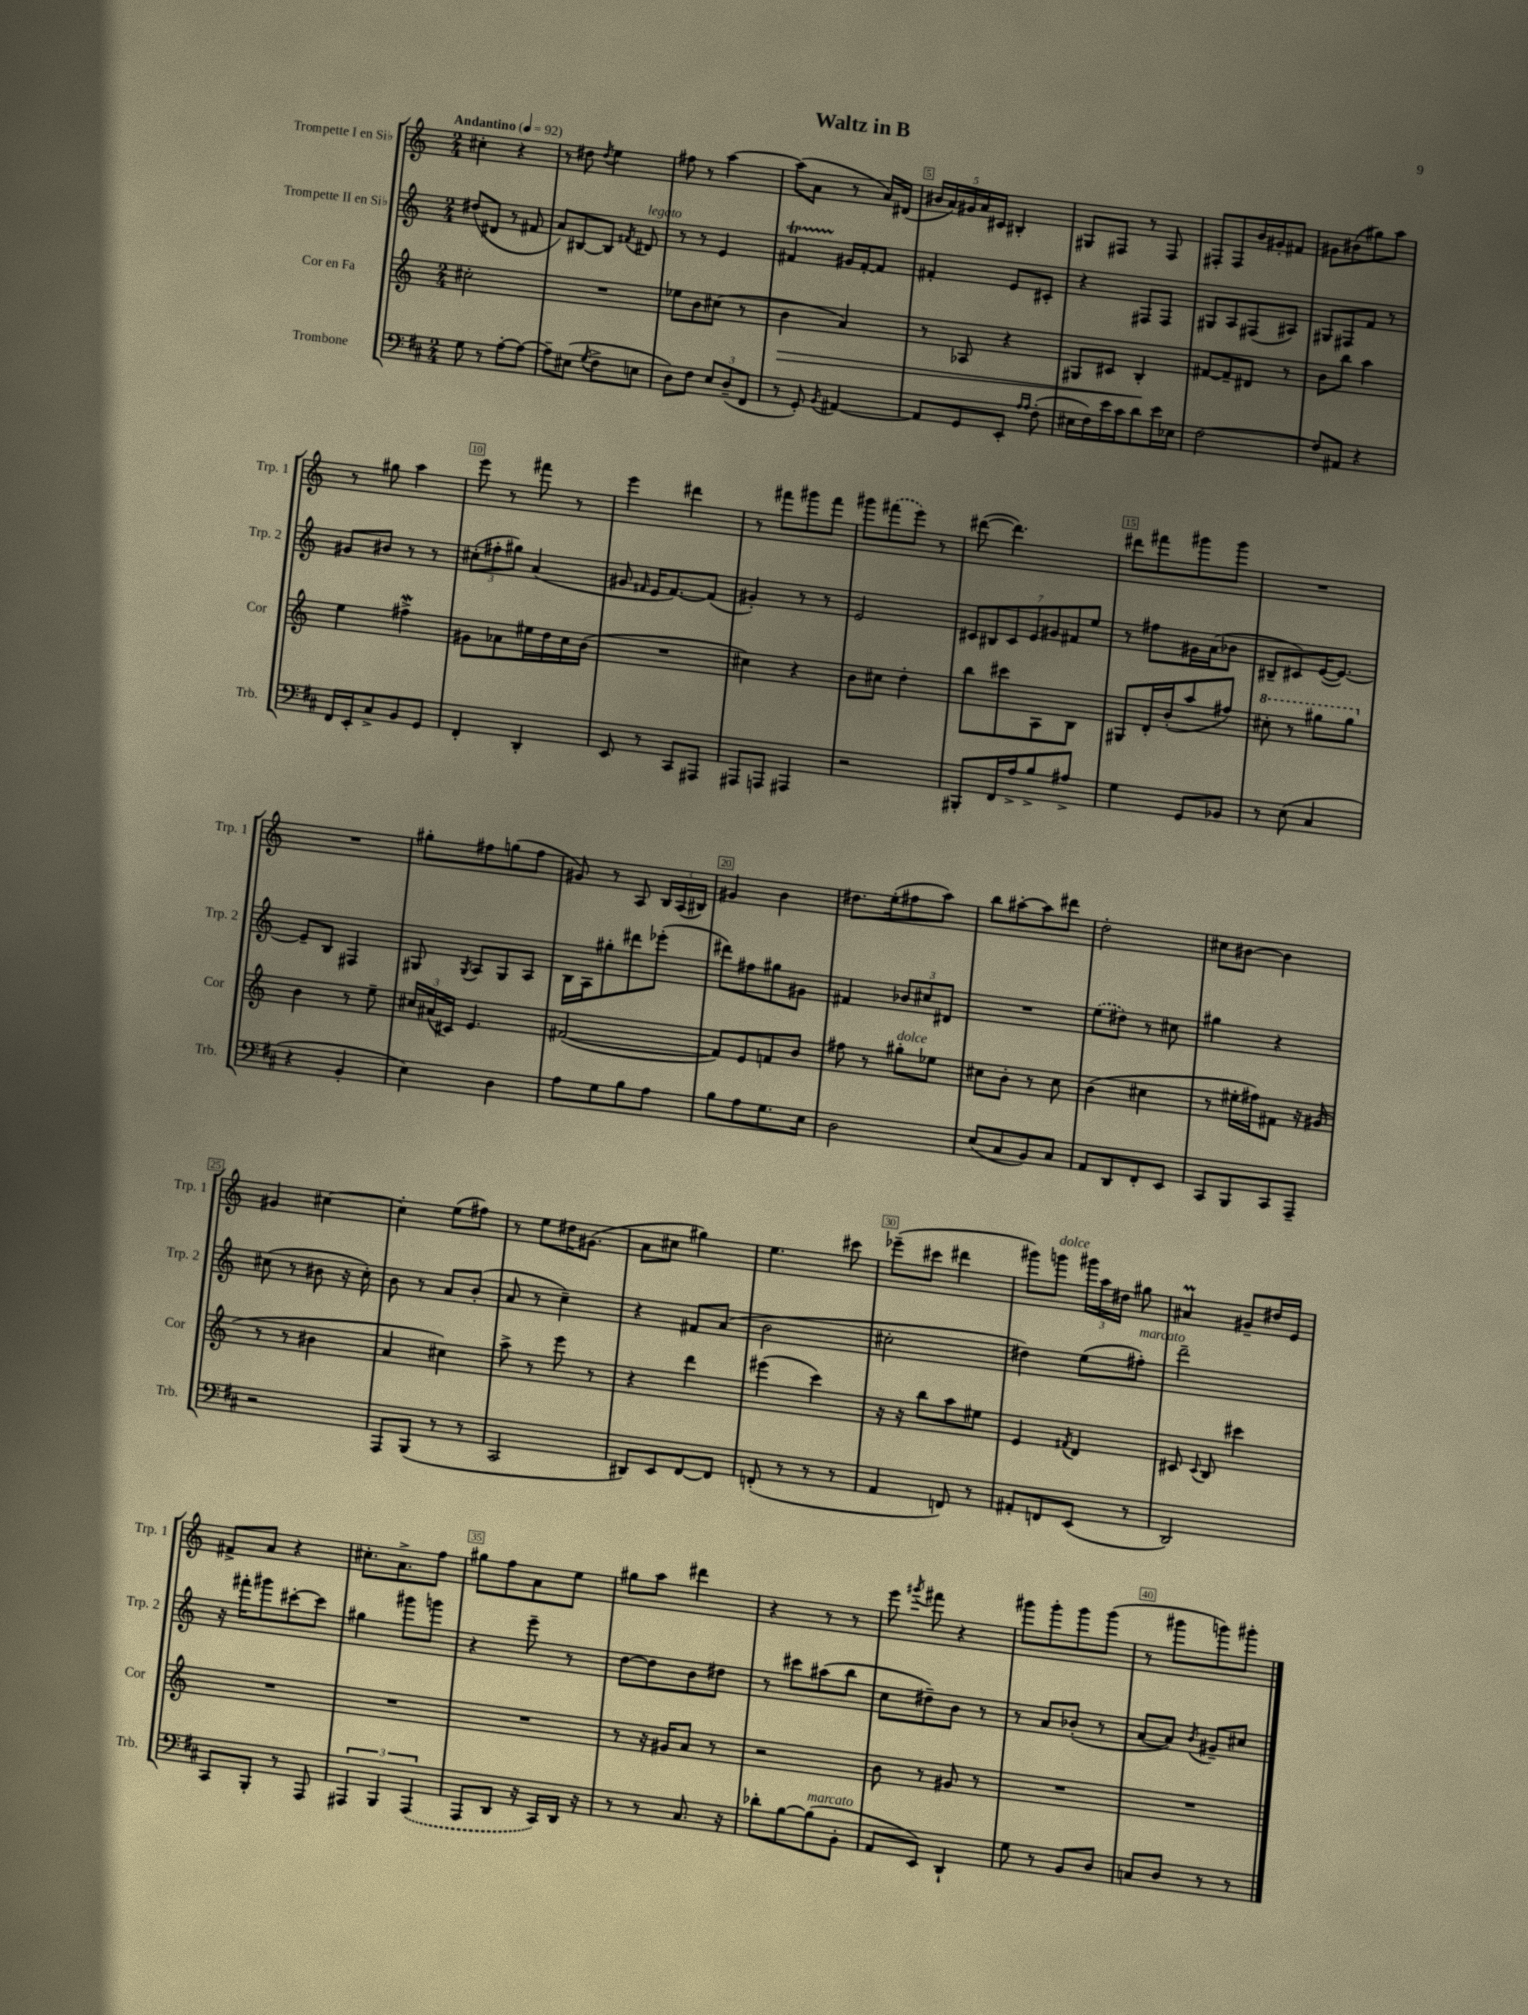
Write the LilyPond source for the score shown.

\header { title = "Waltz in B" }
<<
\new StaffGroup <<
\new Staff = "s0" \with { instrumentName = "Trompette I en Sib" shortInstrumentName = "Trp. 1" } {
    \clef treble \key c \major \numericTimeSignature \time 2/4 \tempo "Andantino" 4 = 92
    \autoBeamOff cis''4-. r4 |
    r8 dis''8 \acciaccatura { dis''8 } e''4 |
    fis''8 r8 a''4~ |
    a''8[( a'8] r8 a'16[) dis'16]( |
    \tuplet 5/4 { bis'16[ a'16) gis'16 a'16 cis'16] } bis4-. |
    gis8[ fis8] r8 fis8 |
    fis8[-. fis8 b'16 gis'16-. fis'8] |
    gis'8[ bis'8( gis''8) a''8] |
    r8 gis''8 a''4 |
    e'''8 r8 fis'''8 r8 |
    e'''4 dis'''4 |
    r8 fis'''8[ gis'''8 fis'''8] |
    gis'''8[ \once \slurDashed fis'''8( e'''8]) r8 |
    dis'''8~( dis'''4.) |
    dis'''8[ fis'''8 gis'''8 gis'''8] |
    R2 |
    R2 |
    gis''8[-. fis''8 g''8( fis''8] |
    gis'8) r8 a8 \tuplet 3/2 { b16[ a16( bis16]) } |
    gis'4 b'4 |
    dis''8.[ e''16-.( fis''8 a''8]) |
    b''8[ ais''8~-. ais''8 dis'''8] |
    d''2-. |
    cis''8[ bis'8]~ bis'4 |
    gis'4 cis''4~ |
    cis''4-. e''8[( fis''8]) |
    r8 e''8[ dis''16 gis'8.]( |
    a'8[ cis''8] gis''4) |
    e''4. cis'''8 |
    ees'''8[--( cis'''8] dis'''4 |
    gis'''8[) g'''8]^\markup { \italic "dolce" } \tuplet 3/2 { gis'''16[ a''16 dis''16] } gis''8 |
    ais'4\prall gis'8[-- dis''16 e'16] |
    fis'8[-> a'8] r4 |
    cis''8.[-. a'8.-> f''8] |
    gis''8[ f''8 a'8 e''8] |
    gis''8[ a''8] dis'''4 |
    r4 r8 r8 |
    e'''8 \acciaccatura { gis'''8 } fis'''8 r4 |
    gis'''8[ gis'''8-. gis'''8 gis'''8]( |
    r8 gis'''8[ g'''8) gis'''8]-. \bar "|." |
}
\new Staff = "s1" \with { instrumentName = "Trompette II en Sib" shortInstrumentName = "Trp. 2" } {
    \clef treble \key c \major \numericTimeSignature \time 2/4
    \autoBeamOff dis''8[( dis'8] r8 fis'8 |
    a'8[) bis8~ bis8] \acciaccatura { fis'8 } dis'8^\markup { \italic "legato" } |
    r8 r8 e'4 |
    fis'4\startTrillSpan gis'16[\stopTrillSpan fis'16~-. fis'8] |
    fis'4-. e'8[ cis'8]-. |
    r4 fis8[ fis8] |
    gis8[ a8 fis8( ais8]) |
    gis8[ fis8 f'8] r8 |
    gis'8[ bis'8] r8 r8 |
    \tuplet 3/2 { cis''8[-.( fis''8-. gis''8]) } a'4( |
    gis'8 \grace { fis'16 } e'16[ fis'8.~) fis'8]( |
    gis'4-.) r8 r8 |
    e'2 |
    \tuplet 7/4 { cis'8[ bis8 cis'8 e'8 gis'8 fis'8 e''8] } |
    r8 fis''8[ gis'16 a'16( bes'8] |
    bis8[-- cis'8) e'16~( e'8.]~) |
    e'8[-- b8] fis4 |
    gis8 \acciaccatura { gis8 } a8[ gis8 a8] |
    b16[ a16 gis''8-. dis'''8 ees'''8]-.( |
    dis'''8[) fis''8 gis''8 gis'8] |
    fis'4 \tuplet 3/2 { bes'8[ cis''8 dis'8] } |
    R2 |
    \once \slurDashed e''8[( dis''8]) r8 cis''8 |
    gis''4 r4 |
    cis''8( r8 bis'8 r16 cis''16-.) |
    b'8 r8 a'8[ b'8]-.( |
    a'8 r8 c''4--) |
    r4 fis'8[ a'8]( |
    b'2 |
    cis''2-. |
    dis''4) e''8[( fis''8]-.^\markup { \italic "marcato" }) |
    d'''2-- |
    r16 fis'''16[-. gis'''8 cis'''8~-. cis'''8] |
    gis''4 gis'''8[ g'''8] |
    r4 e'''8-- r8 |
    d''8[~ d''8 b'8 dis''8] |
    r8 cis'''8[ ais''8( b''8] |
    c''8[ dis''8--) b'8] r8 |
    r8 a'8[ bes'8]-.( r8 |
    a'8[~ a'8]) \acciaccatura { b'8 } gis'8[-- cis''8] \bar "|." |
}
\new Staff = "s2" \with { instrumentName = "Cor en Fa" shortInstrumentName = "Cor" } {
    \clef treble \key c \major \numericTimeSignature \time 2/4
    \autoBeamOff cis''2-. |
    R2 |
    ees''8[ b'8 cis''8]( r8 |
    b'4\> a'4) |
    r8 aes8 r4 |
    gis8[ cis'8] b4-.\! |
    fis'8[~ fis'8-- dis'8] r8 |
    b'8[ b''8] a''4 |
    e''4 fis''4->\mordent |
    gis'8[ aes'8 eis''16 d''16 c''16 b'16]( |
    R2 |
    cis''4) r4 |
    b'8[ cis''8] d''4-. |
    b''8[ cis'''8 a8 b8] |
    gis8[ d'16-. b'16-.( a''8 fis''8]) |
    \ottava #1 cis'''8-. r8 gis'''8[ gis'''8] \ottava #0 |
    b'4 r8 e''8-- |
    \tuplet 3/2 { cis''16[ ais'16( cis'16]) } e'4. |
    fis'2~( |
    fis'8[) e'8 f'8 b'8] |
    fis''8 r8 gis''8[-.^\markup { \italic "dolce" } ees''8] |
    cis''8[ b'8]-. r8 cis''8 |
    b'4( cis''4 |
    r8 eis''16[-. fis''16) fis'8] r16 gis'16( |
    r8 r8 bis'4 |
    a'4 cis''4) |
    a''8-> r8 e'''8 r8 |
    r4 d'''4 |
    eis'''4( c'''4) |
    r16 r16 b''8[ a''8 eis''8] |
    e'4 \acciaccatura { fis'8 } d'4 |
    cis'8 \appoggiatura { cis'8 } b8 cis'''4 |
    R2 |
    R2 |
    R2 |
    r8 r16 gis'16[ a'8] r8 |
    r2 |
    b'8 r8 gis'8 r8 |
    R2 |
    R2 \bar "|." |
}
\new Staff = "s3" \with { instrumentName = "Trombone" shortInstrumentName = "Trb." } {
    \clef bass \key d \major \numericTimeSignature \time 2/4
    \autoBeamOff g8 r8 a8[~-. a8]~ |
    a8[-- eis8]( \acciaccatura { g8 } fis8[-> e8] |
    d8[) fis8] \tuplet 3/2 { e8[ d8--( fis,8] } |
    r8 g,8-.) \acciaccatura { b,8 } ais,4~ |
    ais,8[ g,8 e,8]-. \grace { a16[ a16] } fis8-.( |
    eis16[ fis16) e'16 cis'16 d'8 e'16 ees16] |
    fis2~ |
    fis8[ ais,8] r4 |
    fis,16[ e,16-. cis8-> b,8 g,8] |
    fis,4-. d,4-. |
    e,8 r8 cis,8[ ais,,8] |
    ais,,8[ a,,8] ais,,4 |
    r2 |
    bis,,8[-. fis,16 a16-> b8-> ais8]-> |
    g4 g,8[ bes,8] |
    r8 e8( cis4 |
    r4 b,4-. |
    e4) d4 |
    a8[ g8 b8 a8] |
    b8[ a8 g8. e16] |
    d2 |
    e8[( cis8 b,8) cis8] |
    a,8[ d,8 fis,8-. e,8] |
    cis,8[ b,,8 cis,8 a,,8]-- |
    r2 |
    a,,8[ b,,8]( r8 r8 |
    cis,2 |
    dis,8[) e,8 fis,8~ fis,8] |
    f,8-.( r8 r8 r8 |
    a,4 f,8) r8 |
    ais,8[-. f,8 e,8]( r8 |
    d,2) |
    cis,8[ b,,8]-. r8 a,,8 |
    \tuplet 3/2 { ais,,4 b,,4 \once \slurDashed ais,,4( } |
    a,,8[ d,8] r16 cis,16[) d,16] r16 |
    r8 r8 cis8. r16 |
    des'8[-. b8~ b8^\markup { \italic "marcato" }( b,8]-. |
    a,8[ e,8]) d,4-! |
    g8 r8 b,8[ d8] |
    c8[ d8] r8 r8 \bar "|." |
}
>>
>>
\layout { \context { \Score \override BarNumber.break-visibility = ##(#f #t #t) barNumberVisibility = #(every-nth-bar-number-visible 5) \override BarNumber.stencil = #(make-stencil-boxer 0.1 0.3 ly:text-interface::print) } }
